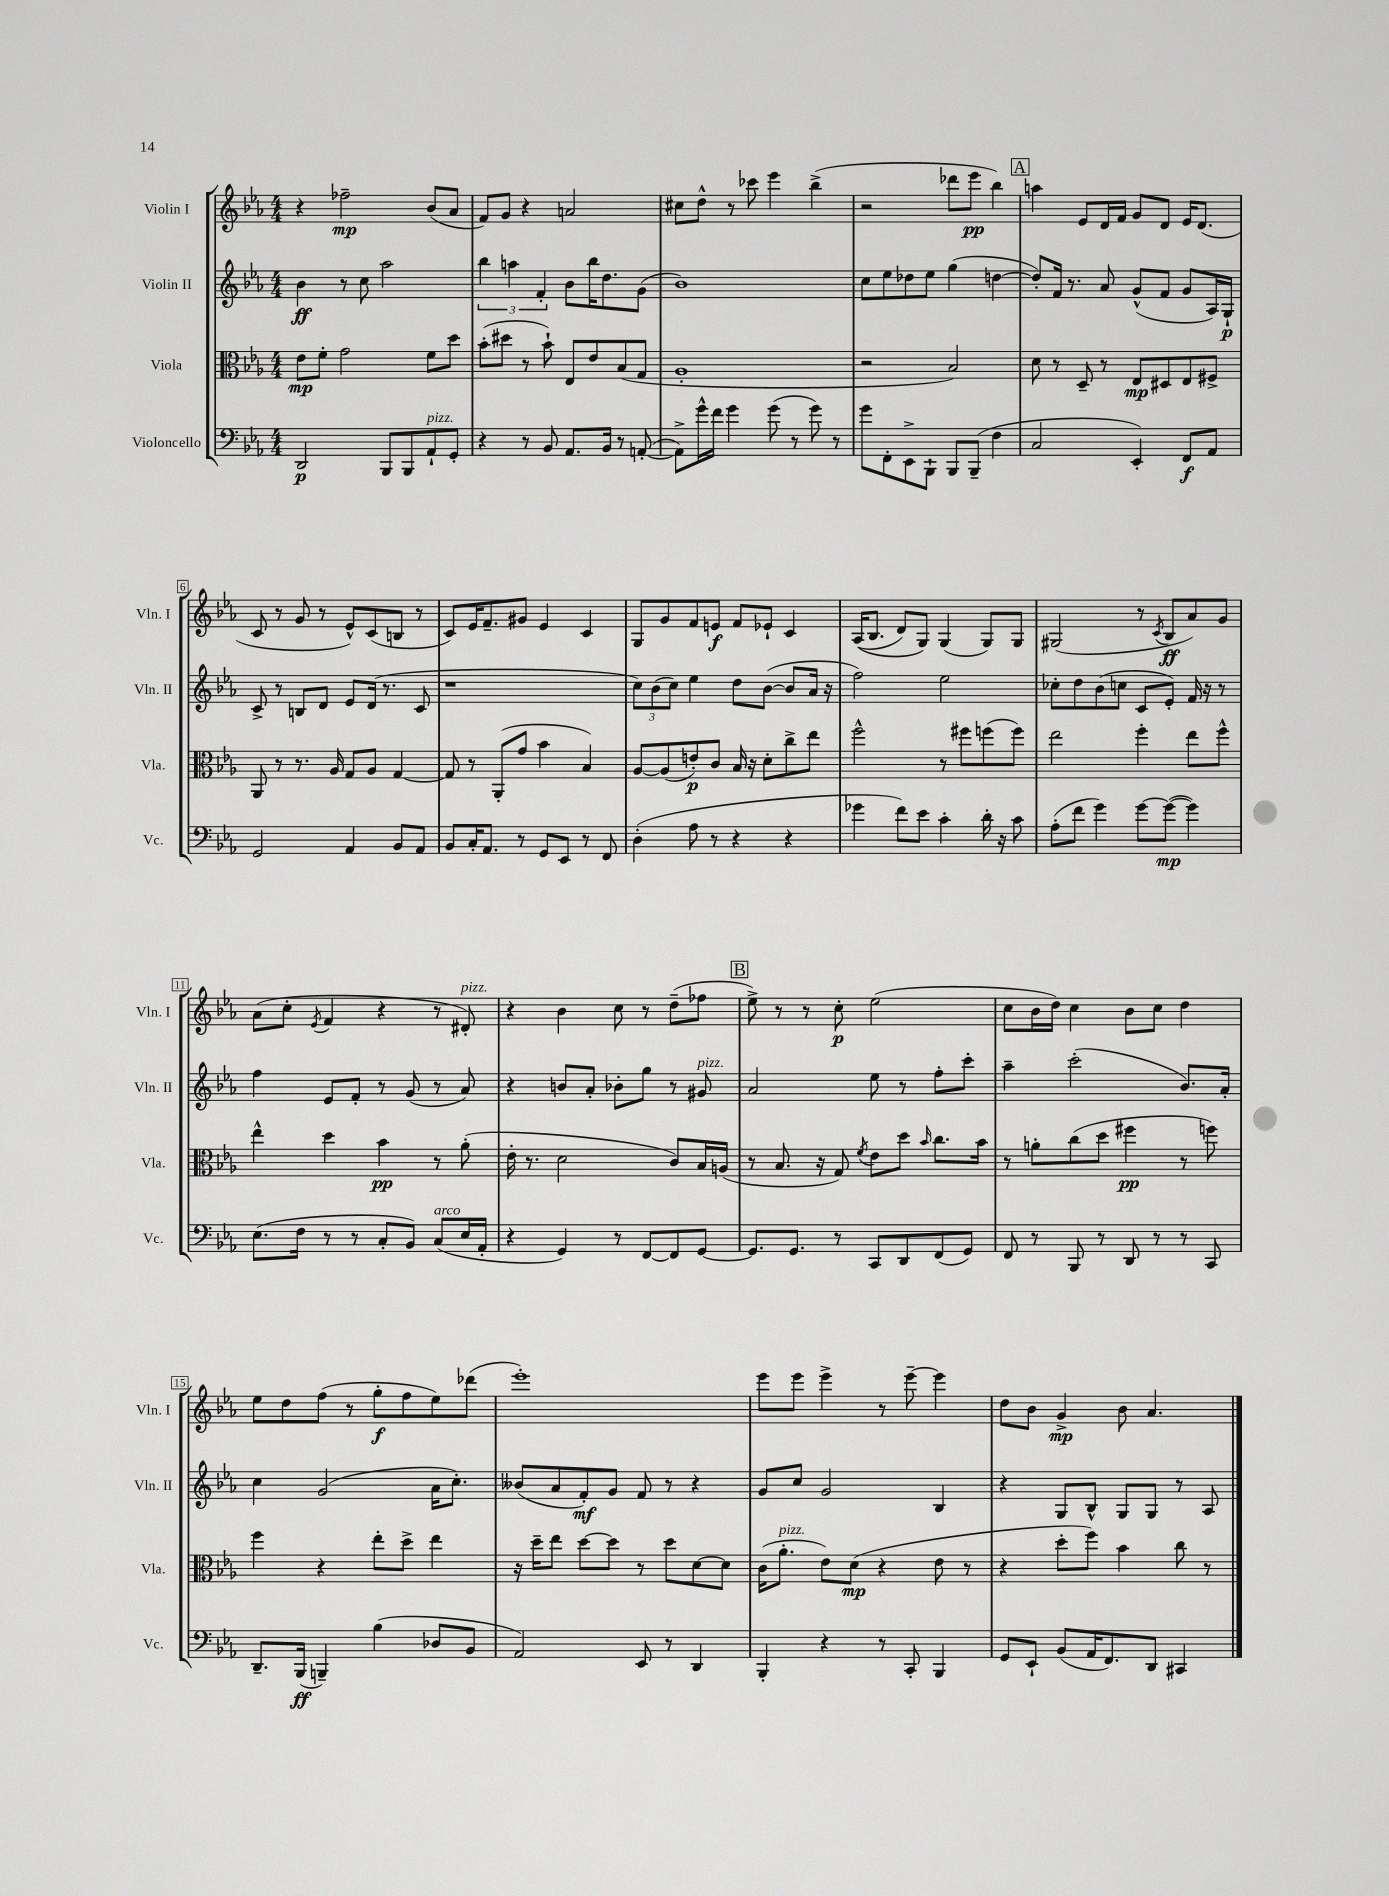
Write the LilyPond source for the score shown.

<<
\new StaffGroup <<
\new Staff = "s0" \with { instrumentName = "Violin I" shortInstrumentName = "Vln. I" } {
    \clef treble \key ees \major \numericTimeSignature \time 4/4
    r4 fes''2--\mp bes'8( aes'8 |
    f'8) g'8 r4 a'2 |
    cis''8 d''8-^ r8 ces'''8 ees'''4 bes''4->( |
    r2 des'''8 ees'''8\pp bes''4) |
    \mark \markup { \box "A" } a''4 ees'8 d'16 f'16 g'8 d'8 ees'16 d'8.( |
    c'8 r8 g'8 r8 ees'8-^) c'8( b8 r8 |
    c'8) ees'16 f'8.-- gis'8 ees'4 c'4 |
    g8 g'8 f'8 e'8\f f'8 ees'8-! c'4 |
    aes16(\( bes8. d'8) g8\) g4( g8) g8 |
    gis2( r8 \acciaccatura { c'8 } bes8\ff aes'8) g'8 |
    aes'8( c''8-. \acciaccatura { ees'8 } f'4 r4 r8 dis'8-.^\markup { \italic "pizz." }) |
    r4 bes'4 c''8 r8 d''8--( fes''8 |
    \mark \markup { \box "B" } ees''8->) r8 r8 c''8-.\p ees''2( |
    c''8 bes'16 d''16) c''4 bes'8 c''8 d''4 |
    ees''8 d''8 f''8( r8 g''8-.\f f''8 ees''8) des'''8( |
    ees'''1-.) |
    ees'''8 ees'''8 ees'''4-> r8 ees'''8~-- ees'''4 |
    d''8 bes'8 g'4->\mp bes'8 aes'4. \bar "|." |
}
\new Staff = "s1" \with { instrumentName = "Violin II" shortInstrumentName = "Vln. II" } {
    \clef treble \key ees \major \numericTimeSignature \time 4/4
    bes'4\ff r8 c''8 aes''2 |
    \tuplet 3/2 { bes''4 a''4 f'4-. } bes'8 bes''16 d''8. g'8( |
    bes'1) |
    c''8 ees''8 des''8 ees''8 g''4( d''4~ |
    \mark \markup { \box "A" } d''8-.) f'16 r8. aes'8 g'8-^( f'8 g'8 aes16) g16-!\p |
    c'8-> r8 b8 d'8 ees'8 d'16( r8. c'8 |
    r1 |
    \tuplet 3/2 { c''8) bes'8( c''8) } ees''4 d''8 bes'8~( bes'8 aes'16 r16 |
    f''2) ees''2 |
    ces''8-. d''8 bes'8( c''8 c'8 ees'8-.) f'16 r16 r8 |
    f''4 ees'8 f'8-. r8 g'8( r8 aes'8) |
    r4 b'8 aes'8-. bes'8-. g''8 r8 gis'8^\markup { \italic "pizz." } |
    \mark \markup { \box "B" } aes'2 ees''8 r8 f''8-. c'''8-. |
    aes''4-- c'''2-.( bes'8.) aes'16-. |
    c''4 g'2( aes'16 c''8.-.) |
    beses'8( aes'8 f'8-.\mf) g'8 f'8 r8 r4 |
    g'8 c''8 g'2 bes4 |
    r4 g8 bes8-^ g8 g8 r8 aes8 \bar "|." |
}
\new Staff = "s2" \with { instrumentName = "Viola" shortInstrumentName = "Vla." } {
    \clef alto \key ees \major \numericTimeSignature \time 4/4
    ees'8\mp f'8-. g'2 f'8 d''8 |
    bes'8-.( dis''8 r8 bes'8-!) ees8 ees'8 bes8( g8 |
    aes1-. |
    r2 bes2) |
    \mark \markup { \box "A" } d'8 r8 d8-- r8 ees8\mp dis8 ees8 fis8-> |
    aes,8 r8 r8. aes16 g8 aes8 g4~ |
    g8 r8 aes,8-.( g'8 bes'4 bes4) |
    aes8~ aes8( e'8-.\p) c'8 bes16 r16 d'8-. c''8-> ees''8 |
    f''2-^ r8 fis''8 f''8( f''8) |
    ees''2 f''4-. ees''8 f''8-^ |
    ees''4-^ d''4 bes'4\pp r8 aes'8-.( |
    ees'16-. r8. d'2 c'8) bes16 a16( |
    \mark \markup { \box "B" } r8 bes8. r16 g8) \acciaccatura { f'8 } ees'8 d''8 \grace { bes'16 } c''8. bes'16 |
    r8 a'8-. c''8( d''8 fis''4\pp r8 f''8) |
    f''4 r4 ees''8-. d''8-> ees''4 |
    r16 d''16-- ees''8 d''8~ d''8 r8 d''8 d'8~ d'8 |
    c'16( aes'8.-.^\markup { \italic "pizz." } ees'8) d'8\mp( r4 ees'8 r8 |
    r4 d''8-. f''8) bes'4 c''8 r8 \bar "|." |
}
\new Staff = "s3" \with { instrumentName = "Violoncello" shortInstrumentName = "Vc." } {
    \clef bass \key ees \major \numericTimeSignature \time 4/4
    d,2\p bes,,8 bes,,8 aes,8-!^\markup { \italic "pizz." } g,8-. |
    r4 r8 bes,8 aes,8. bes,16 r8 a,8~-.( |
    a,8->) g'16-^ f'16 g'4 g'8( r8 g'8) r8 |
    g'8 f,8-. ees,8-> bes,,8-! bes,,8 bes,,8--( f4 |
    \mark \markup { \box "A" } c2 ees,4-.) f,8\f aes,8 |
    g,2 aes,4 bes,8 aes,8 |
    bes,8 c16-. aes,8. r8 g,8 ees,8 r8 f,8 |
    d4-.( aes8 r8 r4 r4 |
    ges'4 f'8) ees'8 c'4-. d'16-. r16 c'8 |
    aes8-.( f'8 g'4) g'8~ g'8~\mp( g'4) |
    ees8.( f16 r8 r8 c8-. bes,8) c8^\markup { \italic "arco" }( ees16 aes,16-. |
    r4 g,4) r8 f,8~ f,8 g,8~ |
    \mark \markup { \box "B" } g,8. g,8. r8 c,8 d,8 f,8( g,8) |
    f,8 r8 bes,,8 r8 d,8 r8 r8 c,8 |
    d,8.-- bes,,16\ff( b,,4--) bes4( des8 bes,8 |
    aes,2) ees,8 r8 d,4 |
    bes,,4-. r4 r8 c,8-. bes,,4 |
    g,8 ees,8-! bes,8( aes,16 f,8.) d,8 cis,4 \bar "|." |
}
>>
>>
\layout { \context { \Score \override BarNumber.stencil = #(make-stencil-boxer 0.1 0.3 ly:text-interface::print) } }
